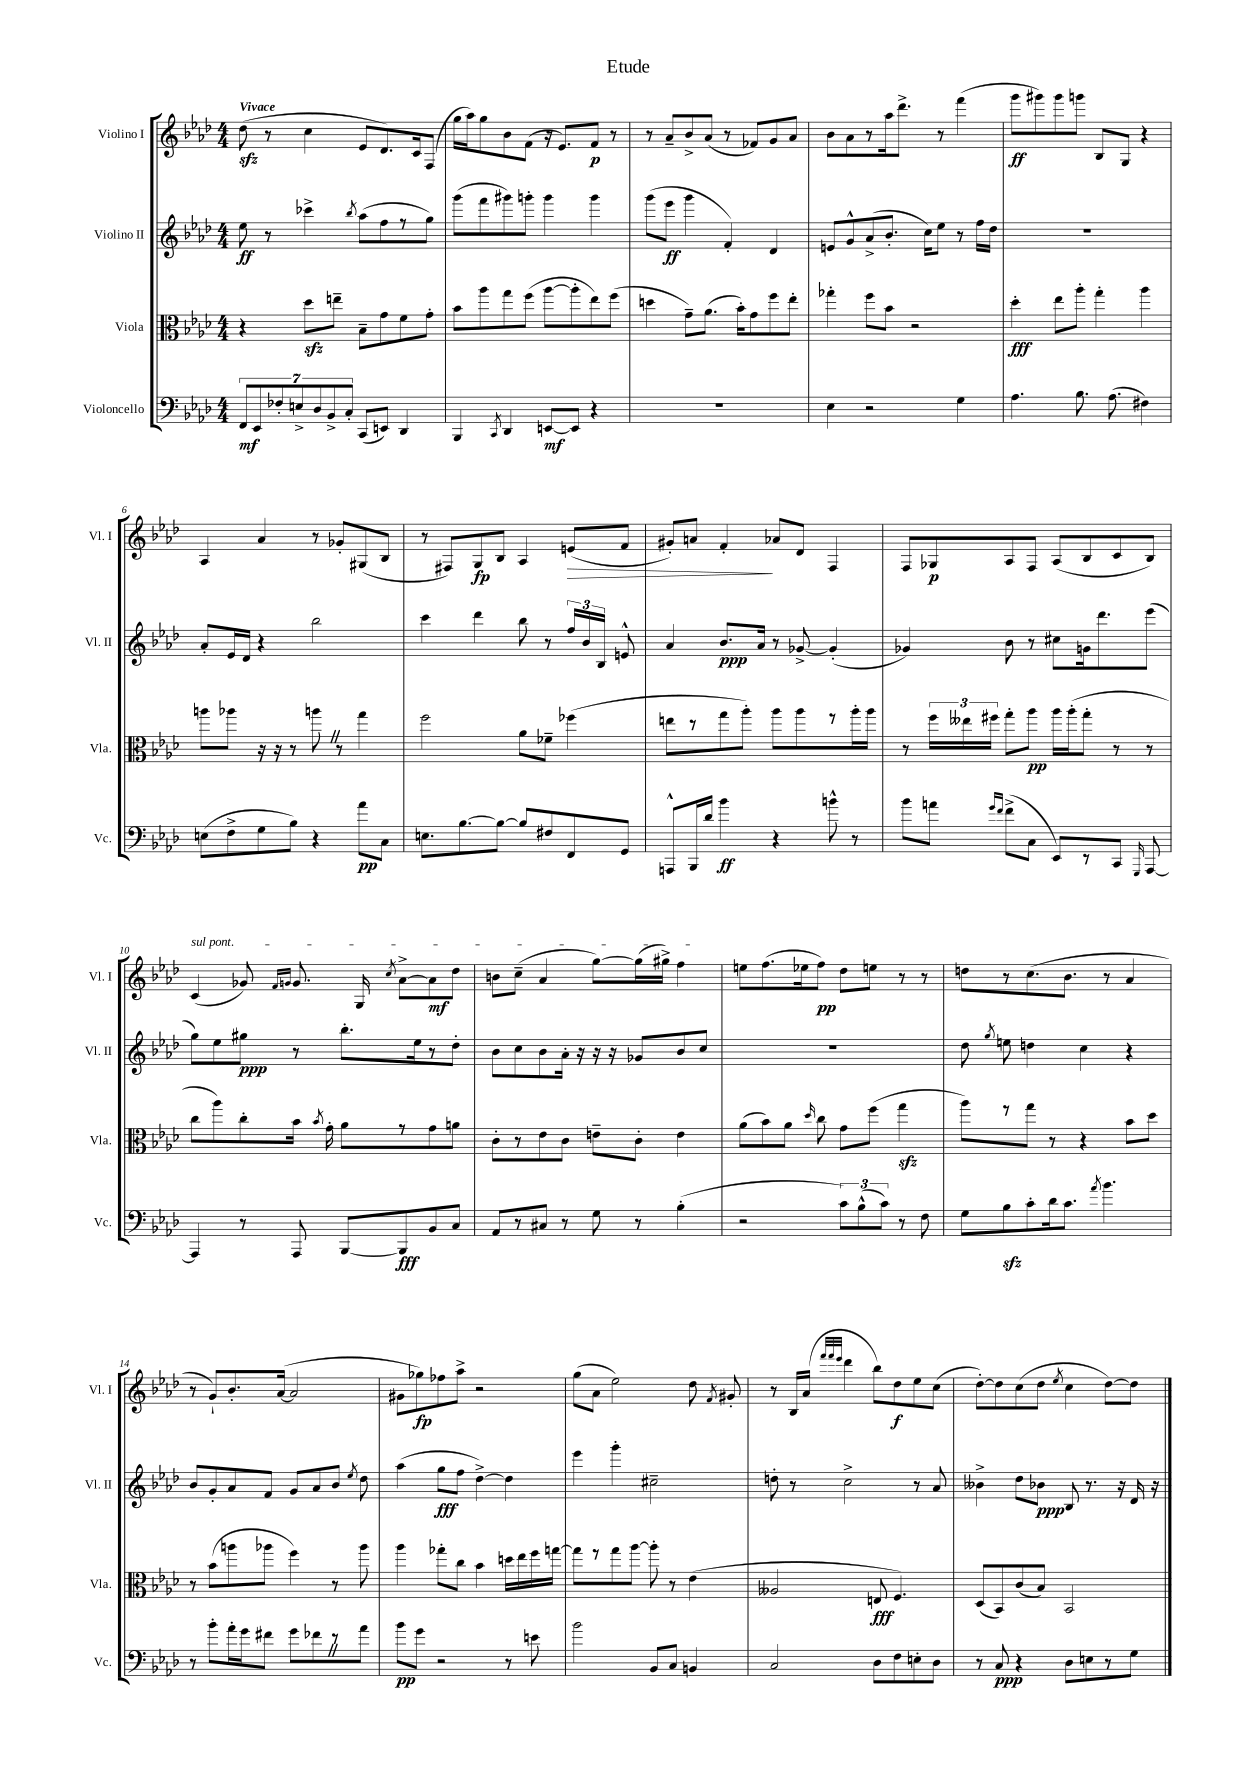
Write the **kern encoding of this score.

**kern	**kern	**kern	**kern
*staff4	*staff3	*staff2	*staff1
*clefF4	*clefC3	*clefG2	*clefG2
*k[b-e-a-d-]	*k[b-e-a-d-]	*k[b-e-a-d-]	*k[b-e-a-d-]
*M4/4	*M4/4	*M4/4	*M4/4
14FF	4r	8ee-	(8dd-
14EE-	.	.	.
.	.	8r	8r
14F-'	.	.	.
14E^	.	.	.
.	8dd-	4ccc-^	4cc
14D-	.	.	.
14BB-^	.	.	.
.	8ee~	.	.
14C'	.	.	.
.	.	8qbb-	.
(8CC	8B-~	(8aa-	8e-
8EE)	8g	8ff	8.d-)
4DD-	8f	8r	.
.	.	.	16c
.	8g'	8gg)	(8F
=	=	=	=
4BBB-	8b-	(8ggg	16gg
.	.	.	16aa-)
.	8aa-	8fff	8gg
8qCC	.	.	.
4DD-	8gg	8ggg#)	8b-
.	(8ff	8ggg'	(8f
[8EE	[8aa-	4ggg	16r
.	.	.	8.e-)
8EE]	8aa-']	.	.
4r	8ee-)	4ggg	8f
.	(8ff	.	8r
=	=	=	=
1r	4dd	(8ggg	8r
.	.	8eee-	8a-~
.	8g~)	4ggg	8b-^
.	(8.a-	.	(8a-
.	.	4f')	8r
.	16b-')	.	.
.	8g	.	8f-)
.	8ff	4d-	8g
.	8ee-'	.	8a-
=	=	=	=
4E-	4gg-'	8e	8b-
.	.	8g^^	8a-
2r	8ff	(8a-^	8r
.	8b-	8.b-'	16aa-
.	.	.	8.ddd-^
.	2r	.	.
.	.	16cc)	.
.	.	8ee-	8r
4G	.	8r	(4fff
.	.	16ff	.
.	.	16dd-	.
=	=	=	=
4.A-	4dd-'	1r	8ggg
.	.	.	8ggg#)
.	8ee-	.	8ggg#
8.B-	8aa-'	.	8ggg
.	4gg'	.	8B-
(8.A-	.	.	.
.	.	.	8G
4F#)	4aa-	.	4r
=	=	=	=
(8E	8aa	8a-'	4A-
8F^	8aa-	16e-	.
.	.	16d-	.
8G	16r	4r	4a-
.	16r	.	.
8B-)	8r	.	.
4r	8aa	2bb-	8r
.	8r	.	8g-'
8a-	4gg	.	(8G#
8C	.	.	8B-
=	=	=	=
8.E	2ff	4ccc	8r
.	.	.	8F#)
[8.B-	.	.	.
.	.	4ddd-	8G
8B-_	.	.	8B-
8B-]	8a-	8bb-	4A-
8F#	8f-~	8r	.
8FF	(4ff-	24ff	(8e
.	.	24b-	.
.	.	24B-	.
8GG	.	8e^^	8f
=	=	=	=
8AAA^^	8ee	4a-	8g#')
16BBB-	8r	.	8a
16d-	.	.	.
4b-	8gg	8.b-	4f'
.	8aa-')	.	.
.	.	16a-	.
4r	8aa-	8r	8a-
.	8aa-	[8g-^	8d-
8b^^	8r	(4g-']	4F
8r	16aa-'	.	.
.	16aa-	.	.
=	=	=	=
8b-	8r	4g-)	8F
8a	24ff	.	8G-
.	24ee--	.	.
.	24ff#	.	.
16qqg	.	.	.
16qqf	.	.	.
(8f^	8gg'	8b-	8A-
8C	8aa-	8r	8F
8EE-)	16aa-	8cc#	(8A-
.	(16aa-'	.	.
8r	8gg'	16g	8B-
.	.	8.ddd-	.
8CC	8r	.	8c
16qqGGG	.	.	.
[8AAA-	8r	(8eee-	8B-)
=	=	=	=
4AAA-]	8cc	8gg)	(4c
.	8aa-)	8ee-	.
8r	8cc'	8gg#	8g-)
.	.	.	16qqf
.	.	.	16qqg
8AAA-	16b-	8r	8.g
.	8qb-	.	.
.	16g'	.	.
[8BBB-	8a-	8.bb-'	.
.	.	.	16G
.	.	.	8qcc
8BBB-]	8r	.	[8a-^
.	.	16ee-	.
8BB-	8g	8r	8a-]
8C	8a	8dd-'	8dd-
=	=	=	=
8AA-	8c'	8b-	8b
8r	8r	8cc	(8cc~
8C#	8e-	8b-	4a-
8r	8c	16a-'	.
.	.	16r	.
8G	8e~	16r	[8gg)
.	.	16r	.
8r	8c'	8g-	(16gg]
.	.	.	16gg#^)
(4B-'	4e	8b-	4ff
.	.	8cc	.
=	=	=	=
2r	(8a-	1r	8ee
.	8b-)	.	(8.ff
.	8a-	.	.
.	.	.	16ee-
.	16qqdd-	.	.
.	8cc	.	8ff)
12c)	8g	.	8dd-
(12B-^^	.	.	.
.	(8ff	.	8ee
12c)	.	.	.
8r	4gg	.	8r
8F	.	.	8r
=	=	=	=
8G	8aa-)	8dd-	8dd
.	.	8qgg	.
8B-	8r	8ee	8r
8c'	8gg	4dd	(8.cc
16d-	8r	.	.
8.c	.	.	8.b-
.	4r	4cc	.
8qa-	.	.	.
4.b-	.	.	8r
.	8b-	4r	4a-
.	8dd-	.	.
=	=	=	=
8r	8r	8b-	8r
8b-'	(8b-	8g'	8g`)
16a-'	8aa	8a-	8.b-'
16g	.	.	.
8f#	8aa-	8f	.
.	.	.	([16a-
8g	4ff)	8g	2a-]
8f-	.	8a-	.
8r	8r	8b-	.
.	.	8qee-	.
8a-	8aa-	8dd-	.
=	=	=	=
8b-	4aa-	(4aa-	8g#
8g	.	.	8gg-)
2r	8gg-'	8gg	8ff-
.	8cc	8ff	8aa-^
.	4b-	[4dd-^)	2r
8r	16dd	4dd-]	.
.	16ee-	.	.
8e	16ff	.	.
.	[16gg	.	.
=	=	=	=
2b-	8gg]	4eee-	(8gg
.	8r	.	8a-
.	8gg	4ggg'	2ee-)
.	[8aa-	.	.
8BB-	8aa-']	2cc#~	.
8C	8r	.	.
4BB	(4e-	.	8dd-
.	.	.	8qf
.	.	.	8g#'
=	=	=	=
2C	2A--	8dd'	8r
.	.	8r	16B-
.	.	.	(16a-
.	.	.	32qqfff
.	.	.	32qqfff
.	.	.	32qqeee-
.	.	2cc^	4ddd-
8D-	8E	.	8bb-)
8F	4.F)	.	8dd-
8E'	.	8r	8ee-
8D-	.	8a-	(8cc
=	=	=	=
8r	(8D-	4b--^	[8dd-')
8C	8BB-)	.	8dd-]
4r	(8c	8dd-	(8cc
.	8B-)	8b-	8dd-
.	.	.	8qee-
8D-	2BB-	8B-	4cc
8E	.	8.r	.
8r	.	.	[8dd-)
.	.	16r	.
8G	.	16d-	8dd-]
.	.	16r	.
==	==	==	==
*-	*-	*-	*-
